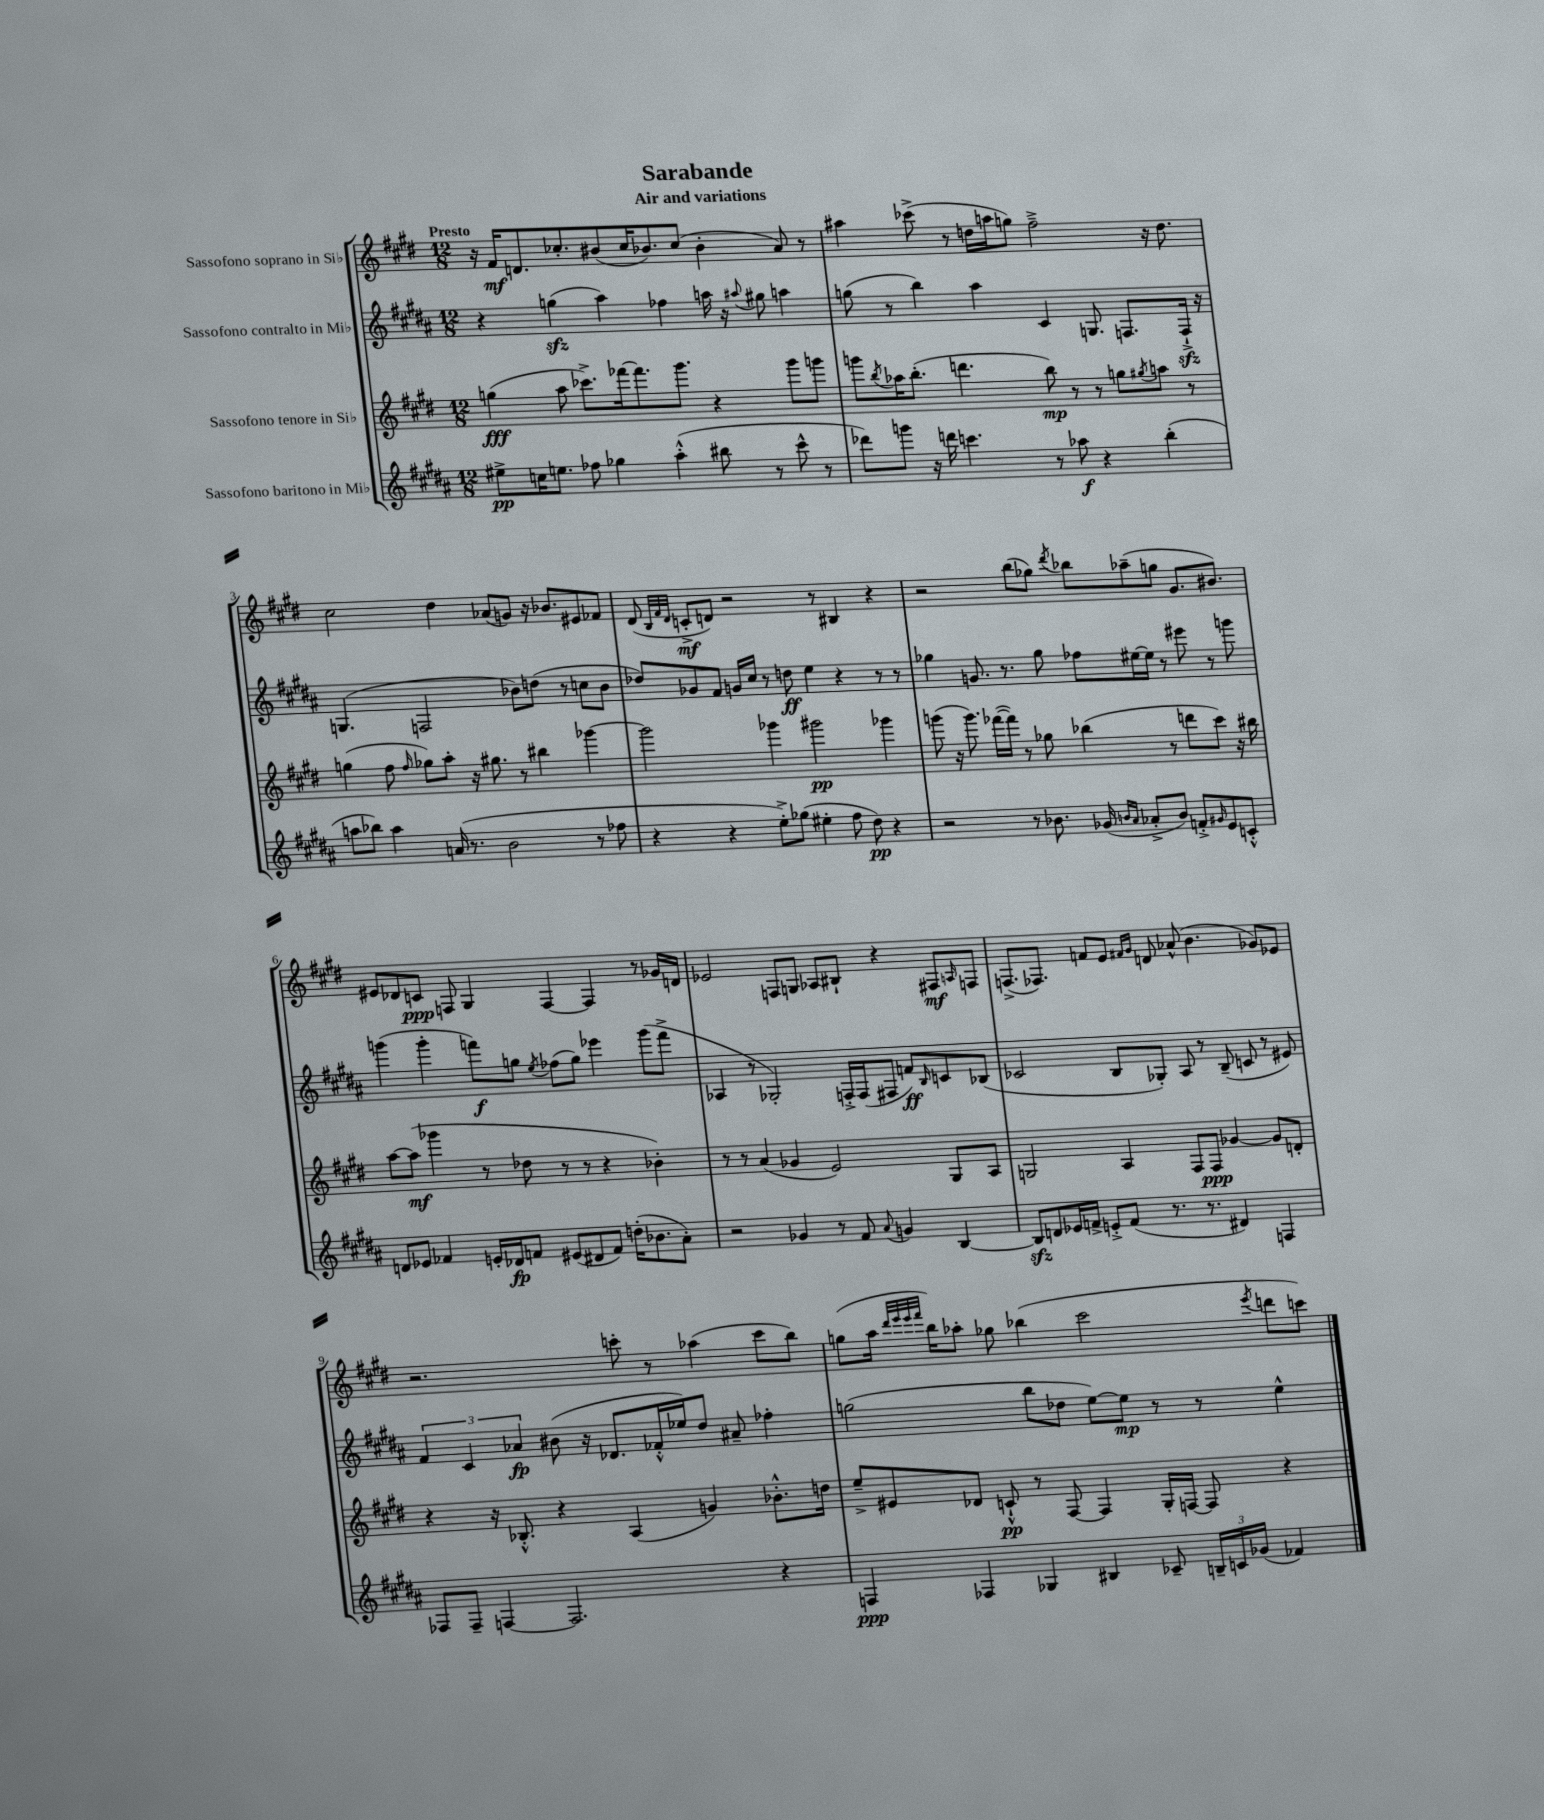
\header { title = "Sarabande" subtitle = "Air and variations" }
<<
\new StaffGroup <<
\new Staff = "s0" \with { instrumentName = "Sassofono soprano in Sib" } {
    \clef treble \key e \major \numericTimeSignature \time 12/8 \tempo "Presto"
    r16 fis'16\mf d'8. ces''8.-. bis'8( ces''16 bes'8.) ces''8( bes'4-. a'8) r8 |
    ais''4 ces'''8->( r8 d''16 a''16 g''8) fis''2---> r16 d''8. |
    cis''2 dis''4 aes'8( g'8) r16 bes'8. eis'8 fes'8 |
    dis'8( \grace { b32 fis'32 dis'32 } c'8-.->\mf d'8) r2 r8 bis4 r4 |
    r2 b''8( ges''8) \acciaccatura { dis'''8 } bes''8 aes''8--( g''8 gis'8. bis'8.) |
    eis'8 des'8 c'8\ppp f8 gis4 f4~ f4 r8 ges'16 d'16 |
    ees'2 f8 g8 aes8 bis8-! r4 fis8\mf \grace { a16 } f8 |
    f8.->( fes8.) f'8 e'8 \grace { fis'16 gis'16 } d'8 aes'8-^( b'4. ges'8) ees'8 |
    r2. c'''8-. r8 aes''4( c'''8 b''8) |
    g''8( a''16 \grace { dis'''32 e'''32 e'''32 fis'''32 } b''16) aes''8-. ges''8 bes''4( cis'''2 \acciaccatura { e'''8 } d'''8 c'''8) \bar "|." |
}
\new Staff = "s1" \with { instrumentName = "Sassofono contralto in Mib" } {
    \clef treble \key b \major \numericTimeSignature \time 12/8
    r4 g''4\sfz( ais''4) fes''4 a''16 r16 \appoggiatura { ais''8 } gis''8 a''4 |
    g''8( r8 b''4) ais''4 cis'4 g8. f8. f16-!->\sfz r16 |
    g4.( f2 bes'8) d''8( r8 c''8 bes'8 |
    des''8) ges'8 fis'8 g'16 cis''16 r8 d''8\ff e''4 r4 r8 r8 |
    ges''4 g'8. r8. ges''8 fes''8 eis''16~ eis''16 r8 eis'''8 r8 g'''8 |
    g'''4( g'''4-. f'''8\f) g''8 \acciaccatura { e''8 } fes''8( g''8) ees'''4 g'''8( f'''8-> |
    aes4 r8 ges2-.) f16-.-> f16( fis8 f'8\ff) \grace { b16 } c'8 bes8( |
    ces'2 b8 ges8-.) ais8 r8 b8--( c'8 r8 eis'8) |
    \tuplet 3/2 { fis'4 cis'4 aes'4\fp } bis'8( r16 des'8. fes'16-.-^ ees''16) dis''8 ais'8-- fes''4-. |
    g''2( b''8 des''8 e''8~) e''8\mp r8 r8 e''4-^ \bar "|." |
}
\new Staff = "s2" \with { instrumentName = "Sassofono tenore in Sib" } {
    \clef treble \key e \major \numericTimeSignature \time 12/8
    g''4\fff( a''8 ces'''8.->) fes'''16~ fes'''8. gis'''8. r4 gis'''8 g'''8 |
    g'''8 \acciaccatura { b''8 } aes''16 b''8.-.( d'''4. b''8\mp) r8 r8 g''8 \acciaccatura { gis''8 } a''8 r8 |
    g''4( fis''8 \grace { fis''16 } ges''8) a''8-. r16 gis''8. r8 bis''4 ges'''4~ |
    ges'''2 ges'''4 gis'''2\pp ges'''4 |
    g'''8( r16 g'''8.) fes'''16~( fes'''16) r8 ges''8 bes''4( r8 d'''8 cis'''8) r16 bis''16 |
    a''8~ a''8\mf( ges'''4 r8 des''8 r8 r8 r4 bes'4-.) |
    r8 r8 a'4( ges'4 e'2) gis8 a8 |
    g2 a4 fis8 fis8\ppp ges'4~ ges'8 d'8-. |
    r4 r16 bes8.-.-^ r4 a4( g'4) bes'8.-.-^ d''16 |
    e''8---> eis'8 des'8 c'8-!-^\pp r8 fis8~ fis4 gis16-. f16~ f8 r4 \bar "|." |
}
\new Staff = "s3" \with { instrumentName = "Sassofono baritono in Mib" } {
    \clef treble \key b \major \numericTimeSignature \time 12/8
    eis''8->\pp c''16 e''8. fes''8 ges''4 ais''4-.-^( bis''8 r8 cis'''8-^ r8 |
    des'''8) g'''8 r16 d'''16 c'''4. r8 aes''8\f r4 b''4-.( |
    a''8 bes''8) a''4 a'16( r8. b'2 r8 fes''8 |
    r4 r4 e''8-.->) ges''8( eis''4-. fis''8 dis''8\pp) r4 |
    r2 r8 bes'8. ges'16( \grace { b'16 ais'16 } aes'8-.-> b'8) f'8-.-> \grace { gis'16 } e'8 c'8-.-^ |
    d'8 ees'8 fes'4 e'16-. des'16\fp f'8 eis'8( dis'8 f'8) d''16-.( bes'8. ais'8-.) |
    r2 ges'4 r8 fis'8 \appoggiatura { ais'8 } g'4 b4~ |
    b8\sfz d'8 ees'16 f'16-> e'8-.-> f'8( r8. r8. dis'4) f4 |
    fes8 fes8-- f4~ f2. r4 |
    f4\ppp fes4 ges4 bis4 ces'8-- \tuplet 3/2 { b16-- c'16 ges'16( } fes'4) \bar "|." |
}
>>
>>
